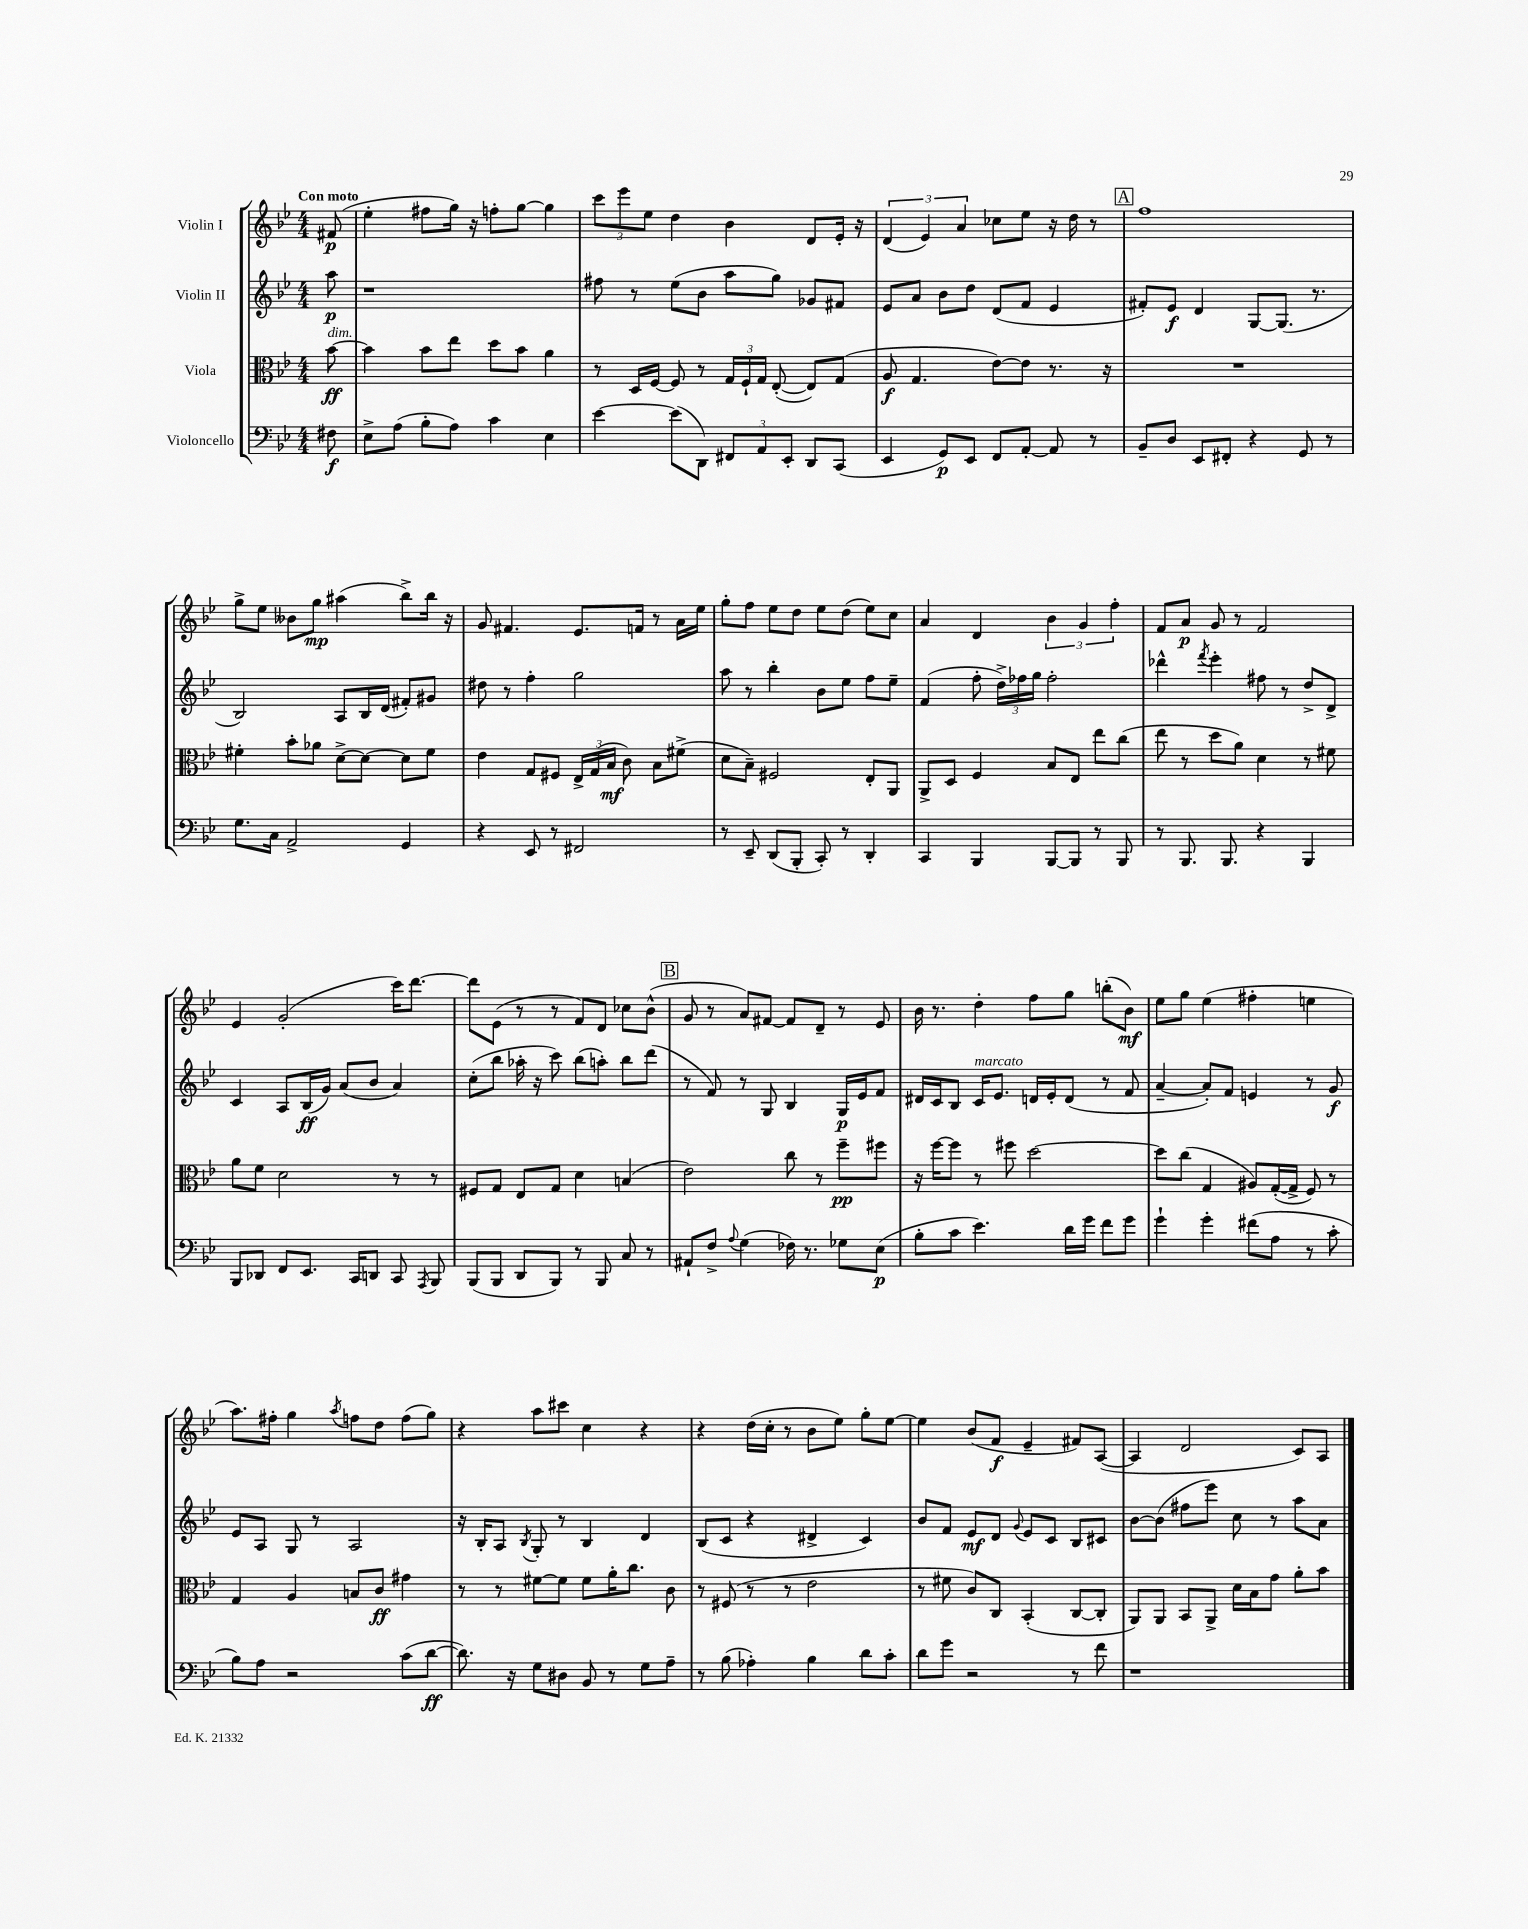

**kern	**kern	**kern	**kern
*staff4	*staff3	*staff2	*staff1
*clefF4	*clefC3	*clefG2	*clefG2
*k[b-e-]	*k[b-e-]	*k[b-e-]	*k[b-e-]
*M4/4	*M4/4	*M4/4	*M4/4
8F#	[8b-	8aa	(8f#
=	=	=	=
8E-^	4b-]	1r	4ee-'
(8A	.	.	.
8B-'	8b-	.	8ff#
8A)	8ee-	.	16gg)
.	.	.	16r
4c	8dd	.	8ff'
.	8b-	.	[8gg
4E-	4a	.	4gg]
=	=	=	=
[4e-	8r	8ff#	12ccc
.	.	.	12eee-
.	16D	8r	.
.	.	.	12ee-
.	[16F	.	.
(8e-]	8F]	(8ee-	4dd
8DD)	8r	8b-	.
12FF#	24G	8aa	4b-
.	24F`	.	.
12AA	24G	.	.
.	([8E-'	8gg)	.
12EE-'	.	.	.
8DD	8E-])	8g-	8d
(8CC	(8G	8f#	16e-'
.	.	.	16r
=	=	=	=
4EE-	8A	8e-	(6d
.	4.G	8a	.
.	.	.	6e-)
8GG)	.	8b-	.
.	.	.	6a
8EE-	.	8dd	.
8FF	[8e-)	(8d	8cc-
[8AA'	8e-]	8f	8ee-
8AA]	8.r	4e-	16r
.	.	.	16dd
8r	.	.	8r
.	16r	.	.
=	=	=	=
8BB-~	1r	8f#')	1ff
8D	.	8e-	.
8EE-	.	4d	.
8FF#'	.	.	.
4r	.	[8G	.
.	.	(8.G]	.
8GG	.	.	.
.	.	8.r	.
8r	.	.	.
=	=	=	=
8.G	4f#'	2B-)	8gg^
.	.	.	8ee-
16C	.	.	.
2AA^	8b-'	.	8b--
.	8a-	.	8gg
.	[8d^	8A	(4aa#
.	8d_	16B-	.
.	.	(16d	.
4GG	8d]	8f#')	8bb-^)
.	8f#	8g#	16bb-
.	.	.	16r
=	=	=	=
4r	4e-	8dd#	8g
.	.	8r	4.f#
8EE-	8G	4ff'	.
8r	8F#	.	.
2FF#	24E-^	2gg	8.e-
.	(24G	.	.
.	24B-	.	.
.	8c)	.	.
.	.	.	16f
.	8B-	.	8r
.	(8f#^	.	16a
.	.	.	16ee-
=	=	=	=
8r	8d	8aa	8gg'
8EE-~	8B-~)	8r	8ff
(8DD	2F#	4bb-'	8ee-
8BBB-'	.	.	8dd
8CC')	.	8b-	8ee-
8r	.	8ee-	(8dd
4DD'	8E-'	8ff	8ee-)
.	8AA	8ee-~	8cc
=	=	=	=
4CC	8AA^	(4f	4a
.	8D	.	.
4BBB-	4F	8ff'	4d
.	.	24dd^)	.
.	.	24ff-	.
.	.	24gg	.
[8BBB-	8B-	2ff-'	6b-
8BBB-]	8E-	.	.
.	.	.	6g
8r	8ee-	.	.
.	.	.	6ff'
8BBB-	(8cc	.	.
=	=	=	=
8r	8ee-	4ddd-^^	8f
8.BBB-	8r	.	8a
.	.	8qfff	.
.	8dd	4eee-'	8g
8.BBB-	.	.	.
.	8a)	.	8r
4r	4d	8ff#	2f
.	.	8r	.
4BBB-	8r	8dd^	.
.	8f#	8d^	.
=	=	=	=
8BBB-	8a	4c	4e-
8DD-	8f	.	.
8FF	2d	8A	(2g'
8.EE-	.	(16B-	.
.	.	16g)	.
.	.	(8a	.
16CC	.	.	.
8DD	.	8b-	.
8CC	8r	4a)	16ccc)
.	.	.	[8.ddd
8qAAA	.	.	.
8BBB-	8r	.	.
=	=	=	=
(8BBB-	8F#	(8cc'	8ddd]
8BBB-	8G	8bb-	(8e-
8DD	8E-	16aa-'	8r
.	.	16r	.
8BBB-)	8G	8ccc)	8r
8r	4d	(8bb-	8f)
8BBB-	.	8aa')	8d
8C	(4B	8bb-	8cc-
8r	.	(8ddd	(8b-^^
=	=	=	=
8AA#`	2e-)	8r	8g
8F^	.	8f)	8r
8qqA	.	.	.
(4G	.	8r	8a)
.	.	8G	[8f#
16F-)	8cc	4B-	8f#]
8.r	.	.	.
.	8r	.	8d~
8G-	8ff~	16G	8r
.	.	16e-	.
(8E-	8ff#	8f	8e-
=	=	=	=
8B-'	16r	16d#	16b-
.	[16ff	16c	8.r
8c	8ff]	8B-	.
4.e-)	8r	16c	4dd'
.	.	8.e-	.
.	8ff#	.	.
.	[2dd	16d	8ff
.	.	16e-'	.
16d	.	(8d	8gg
16g	.	.	.
8f	.	8r	(8bb'
8g	.	8f	8b-)
=	=	=	=
4g`	8dd]	[4a~	8ee-
.	(8cc	.	8gg
4g'	4G	8a'])	(4ee-
.	.	8f	.
(8f#	8A#)	4e	4ff#'
8A	([16G'	.	.
.	16G^]	.	.
8r	8F)	8r	4ee
8c'	8r	8g	.
=	=	=	=
8B-)	4G	8e-	8.aa)
8A	.	8A	.
.	.	.	16ff#'
2r	4A	8G	4gg
.	.	8r	.
.	.	.	8qaa
.	8B	2A	8ff
.	8c	.	8dd
(8c	4g#	.	(8ff
[8d	.	.	8gg)
=	=	=	=
8.d])	8r	16r	4r
.	.	16B-'	.
.	8r	8A	.
16r	.	.	.
.	.	8qB-	.
8G	[8f#	8G'	8aa
8D#	8f#]	8r	8ccc#
8BB-	8f#	4B-	4cc
8r	16a'	.	.
.	8.cc	.	.
8G	.	4d	4r
8A~	8c	.	.
=	=	=	=
8r	8r	(8B-	4r
(8B-	(8F#	8c	.
4A-')	8r	4r	(16dd
.	.	.	16cc'
.	8r	.	8r
4B-	2e-	4d#^	8b-
.	.	.	8ee-)
8d	.	4c)	8gg'
8c'	.	.	[8ee-
=	=	=	=
8d	8r	8b-	4ee-]
8g	8f#	8f	.
2r	8c)	8e-	(8b-
.	8C	8d	8f
.	.	8qqg	.
.	(4BB-'	8e-	4e-~
.	.	8c	.
8r	[8C	8B-	8f#)
8f	8C']	8c#	([8A
=	=	=	=
1r	8AA)	[8b-	4A]
.	8AA	(8b-]	.
.	8BB-	8ff#	2d
.	8AA^	8eee-)	.
.	16d	8cc	.
.	16B-	.	.
.	8g	8r	.
.	8a'	8aa	8c)
.	8b-	8a	8A
==	==	==	==
*-	*-	*-	*-
